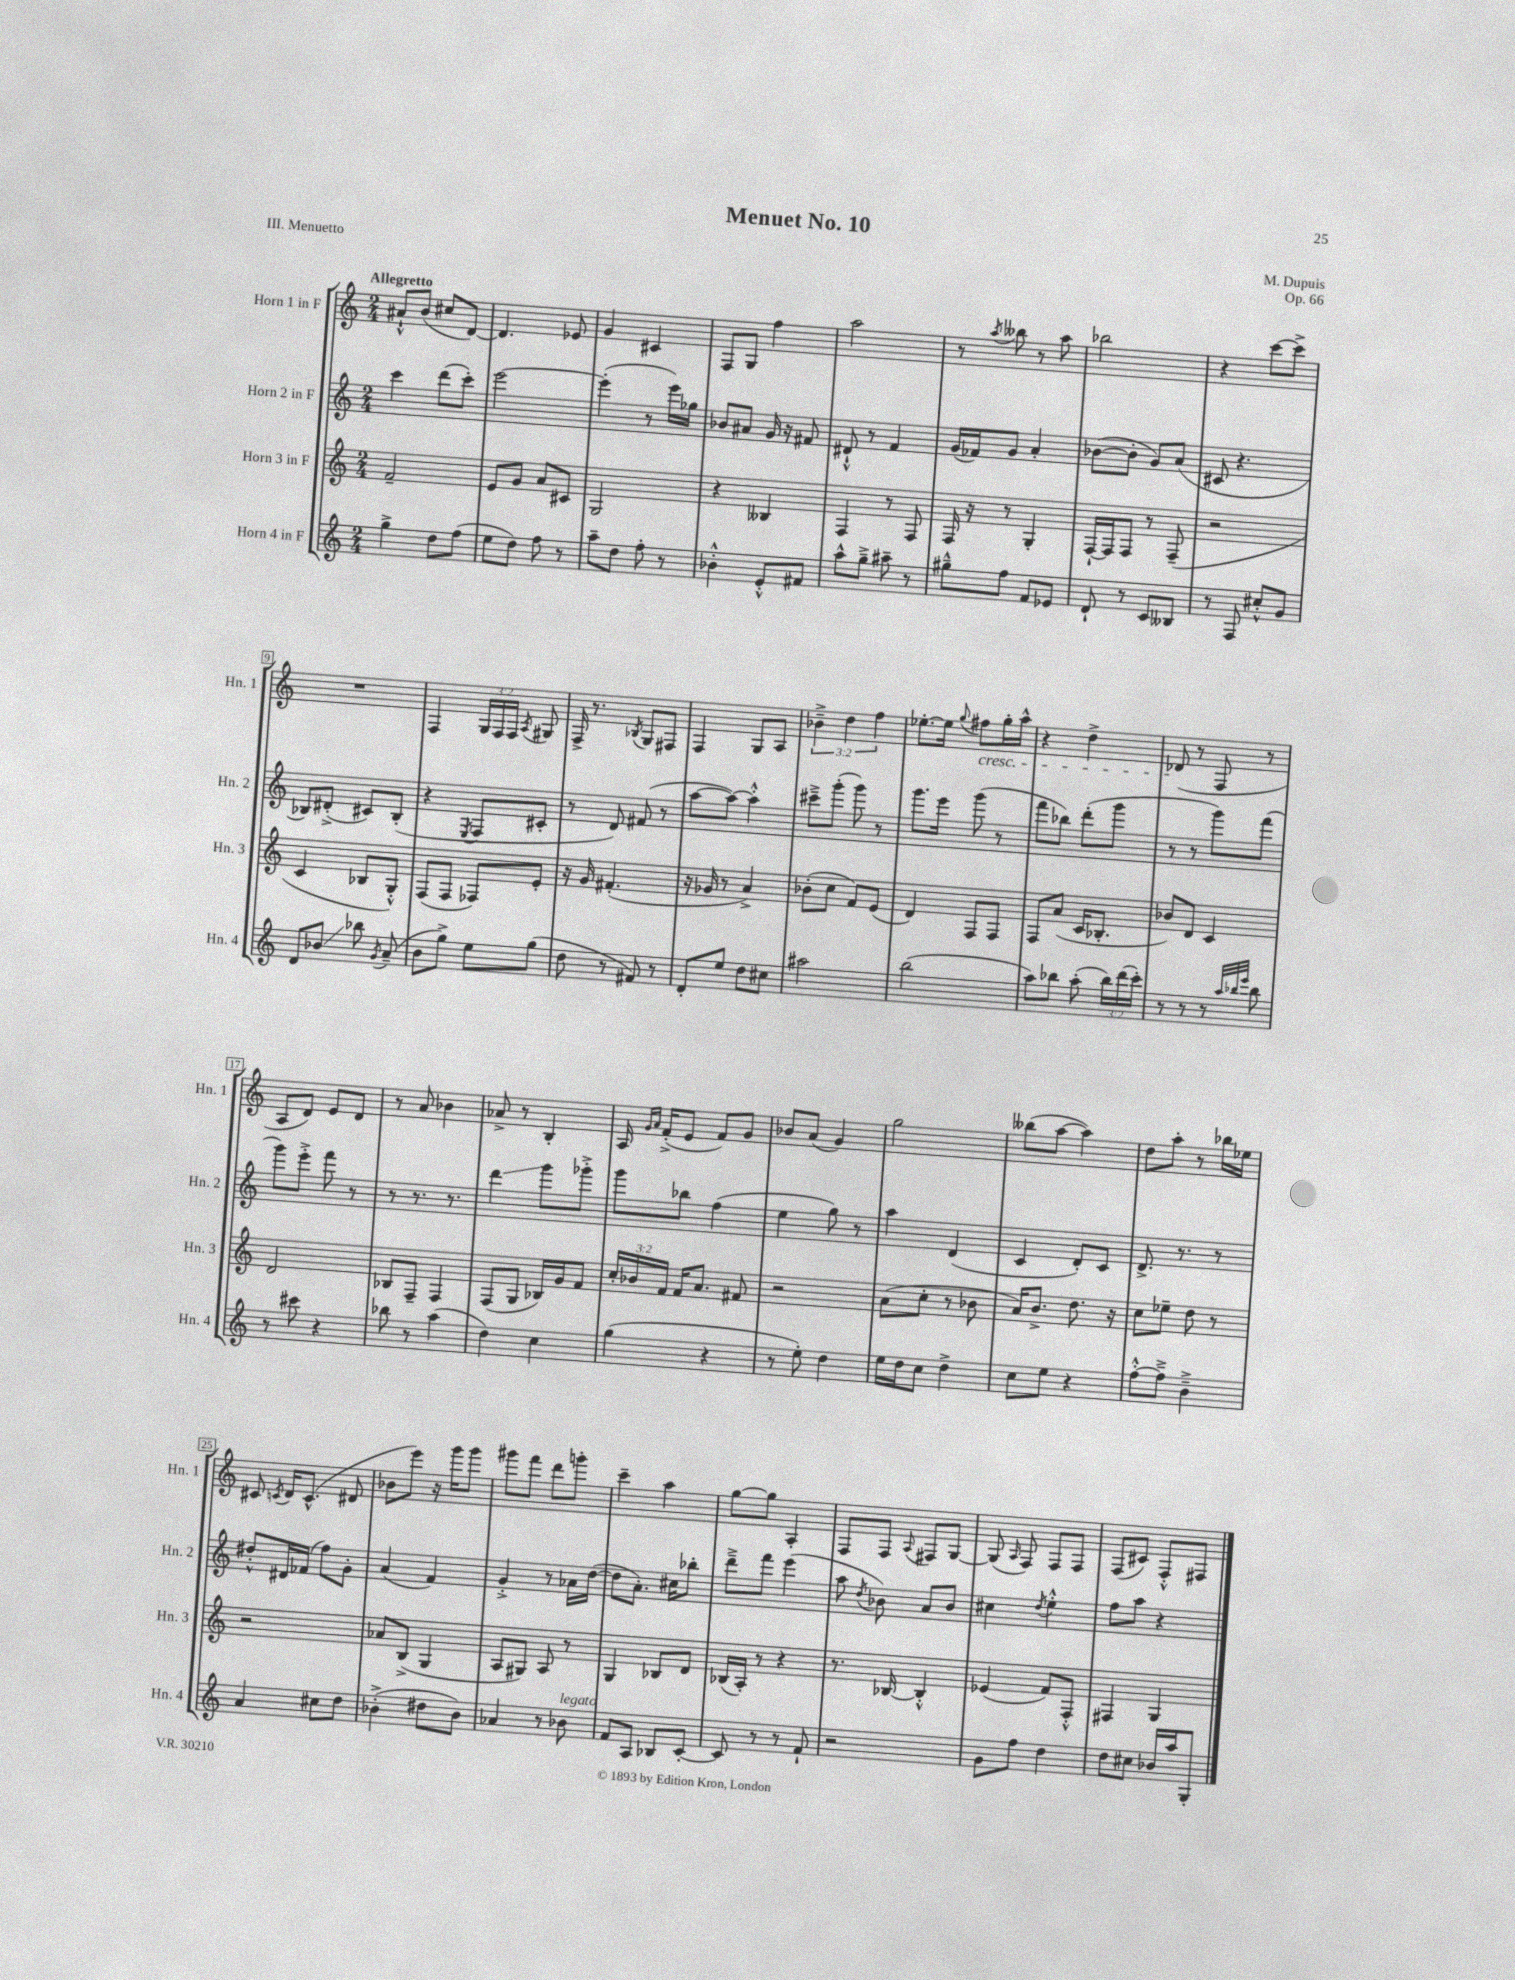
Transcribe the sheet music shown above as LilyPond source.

\header { title = "Menuet No. 10" composer = "M. Dupuis" opus = "Op. 66" piece = "III. Menuetto" }
<<
\new StaffGroup <<
\new Staff = "s0" \with { instrumentName = "Horn 1 in F" shortInstrumentName = "Hn. 1" } {
    \clef treble \key c \major \numericTimeSignature \time 2/4 \override Staff.TupletNumber.text = #tuplet-number::calc-fraction-text \tempo "Allegretto"
    \autoBeamOff ais'8[-!-^ b'8]( cis''8[ d'8]~) |
    d'4. ees'8 |
    g'4 cis'4 |
    f8[ g8] f''4 |
    a''2 |
    r8 \acciaccatura { a''8 } beses''8 r8 a''8 |
    bes''2 |
    r4 c'''8[~ c'''8]-> |
    R2 |
    f4 \tuplet 3/2 { g16[ f16 f16] } \acciaccatura { a8 } gis8 |
    f16-> r8. \acciaccatura { bes8 } g8[ fis8] |
    f4 g8[ a8] |
    \tuplet 3/2 { bes'4---> d''4 f''4 } |
    ees''8.[~-. ees''16] \appoggiatura { g''8 } fis''8[\cresc g''16-. a''16]-^ |
    r4 d''4-> |
    des'8\!( r8 f8 r8 |
    a8[ d'8]) e'8[ d'8] |
    r8 a'8 bes'4 |
    aes'8-> r8 b4-. |
    a16 \grace { g'16[ a'16] } f'16[-.->( e'8] f'8[) g'8] |
    bes'8[ a'8]( g'4) |
    g''2 |
    beses''8[( a''8]~ a''4) |
    d''8[ a''8]-. r8 bes''16[ ees''16] |
    cis'8 \acciaccatura { c'8 } d'16[ c'8.]-^( dis'8 |
    bes'8[ e'''8]) r16 g'''16[ g'''8] |
    gis'''8[ f'''8] d'''8[ g'''8]-. |
    c'''4-- a''4 |
    g''8[~ g''8] a4-. |
    f8[ f8] \appoggiatura { a8 } fis8[ g8]~ |
    g8( \grace { a16 } f8) f8[ f8] |
    f8[( cis'8]) f8[-.-^ fis8] \bar "|." |
}
\new Staff = "s1" \with { instrumentName = "Horn 2 in F" shortInstrumentName = "Hn. 2" } {
    \clef treble \key c \major \numericTimeSignature \time 2/4
    \autoBeamOff c'''4 d'''8[( c'''8]-.) |
    e'''2~ |
    e'''4-.( r8 e'''16[) ges''16] |
    bes'8[ ais'8] g'16 r16 fis'8 |
    dis'8-!-^ r8 f'4 |
    g'16[( fes'16) g'8] a'4-. |
    bes'8[~( bes'8]-. g'8[) a'8]( |
    cis'8 r4. |
    bes8[) dis'8]-.->( cis'8[) bes8]-.( |
    r4 \acciaccatura { e8 } f8[ cis'8]-. |
    r8 d'8) fis'8( r8 |
    a''8[~ a''8]~) a''4-.-^ |
    cis'''8[---> g'''8]-.( g'''8) r8 |
    g'''8.[ e'''16] g'''8( r8 |
    f'''8[ bes''8]) d'''8[-.( g'''8] |
    r8 r8 g'''8[) f'''8]( |
    g'''8[) e'''8]-.-> f'''8 r8 |
    r8 r8. r8. |
    d'''4\glissando g'''8[ ges'''8]-.-> |
    g'''8[ bes''8] f''4( |
    e''4 g''8) r8 |
    a''4 d'4( |
    c'4 d'8[-.) c'8] |
    d'8.-> r8. r8 |
    dis''8[-.-^ dis'16 fes'16]( f''8[) g'8]-. |
    a'4( f'4) |
    g'4-.-> r8 aes'16[ d''16]~( |
    d''8[ a'8.]-.) cis''16[ bes''8]-. |
    d'''8[---> f'''8] e'''4( |
    a''8 \acciaccatura { d''8 } bes'8) a'8[ bes'8] |
    cis''4 \acciaccatura { d''8 } e''4-.-^ |
    f''8[ a''8] r4 \bar "|." |
}
\new Staff = "s2" \with { instrumentName = "Horn 3 in F" shortInstrumentName = "Hn. 3" } {
    \clef treble \key c \major \numericTimeSignature \time 2/4 \override Staff.TupletNumber.text = #tuplet-number::calc-fraction-text
    \autoBeamOff f'2-- |
    e'8[ g'8] a'8[ cis'8] |
    g2 |
    r4 beses4 |
    f4 r8 f8 |
    f16 r16 r8 g4-. |
    f16[~-! f16 f8] r8 f8--( |
    r2 |
    c'4 bes8[ g8]-.-^) |
    f8[( f8] fes8[) e'8]-. |
    r16 g'16 fis'4.-.( |
    r16 ges'16 r8 a'4->) |
    bes'8[-.( c''8] f'8[) e'8]( |
    d'4) f8[ f8] |
    f8[ a'8]( c'16[ bes8.]-. |
    bes'8[) d'8] c'4 |
    d'2 |
    bes8[ f8]-- f4 |
    f8[( g8] bes16[) g'16 f'8] |
    \tuplet 3/2 { c''16[-. bes'16 f'16] } f'16[ a'8.] fis'8 |
    r2 |
    a'8[( c''8]-. r8 bes'8 |
    a'16[) b'8.]-> d''8. r16 |
    c''8[ ees''8]-- d''8 r8 |
    r2 |
    aes'8[ b8]->( g4 |
    a8[ gis8]) a8 r8 |
    g4 bes8[ d'8] |
    bes16[( a16]-.) r8 r4 |
    r8. bes16~ bes4-.-^ |
    ees'4( f'8[) f8]-.-^ |
    fis4 g4 \bar "|." |
}
\new Staff = "s3" \with { instrumentName = "Horn 4 in F" shortInstrumentName = "Hn. 4" } {
    \clef treble \key c \major \numericTimeSignature \time 2/4 \override Staff.TupletNumber.text = #tuplet-number::calc-fraction-text
    \autoBeamOff g''4-> d''8[ f''8]( |
    e''8[ d''8]) f''8 r8 |
    a''8[-- d''8] f''8-. r8 |
    bes'4-.-^ e'8[-.-^ fis'8] |
    a''8[-^ g''8]---> ais''8-- r8 |
    gis''8[---^ f''8] f'8[ ees'8] |
    d'8-! r8 c'8[ beses8] |
    r8 f8 cis''8[-.-^ g'8] |
    d'8[ bes'8]\glissando bes''8 \acciaccatura { g'8 } a'8--( |
    b'8[ g''8]->) e''8[ g''8]( |
    d''8 r8 fis'8) r8 |
    d'8[-. e''8] d''8[ cis''8] |
    ais''2 |
    b''2( |
    a''8[) bes''8] a''8-.( \tuplet 3/2 { bes''16[) d'''16( c'''16]-.) } |
    r8 r8 r8 \grace { a''32[ bes''32 e'''32] } bes''8 |
    r8 cis'''8 r4 |
    bes''8 r8 a''4( |
    d''4) c''4 |
    g''4( r4 |
    r8 e''8-.) d''4 |
    e''16[ d''16 c''8] d''4-> |
    c''8[ e''8] r4 |
    f''8[~-.-^ f''8]---> b'4---> |
    a'4 cis''8[ d''8] |
    bes'4-.->( dis''8[ bes'8]) |
    aes'4 r8 bes'8^\markup { \italic "legato" } |
    f'8[ a8] bes8[ c'8]~-. |
    c'8 r8 r8 f'8-! |
    r2 |
    g'8[ f''8] d''4 |
    d''8[ cis''8] bes'16[ a''16 g8]-. \bar "|." |
}
>>
>>
\layout { \context { \Score \override BarNumber.stencil = #(make-stencil-boxer 0.1 0.3 ly:text-interface::print) } }
